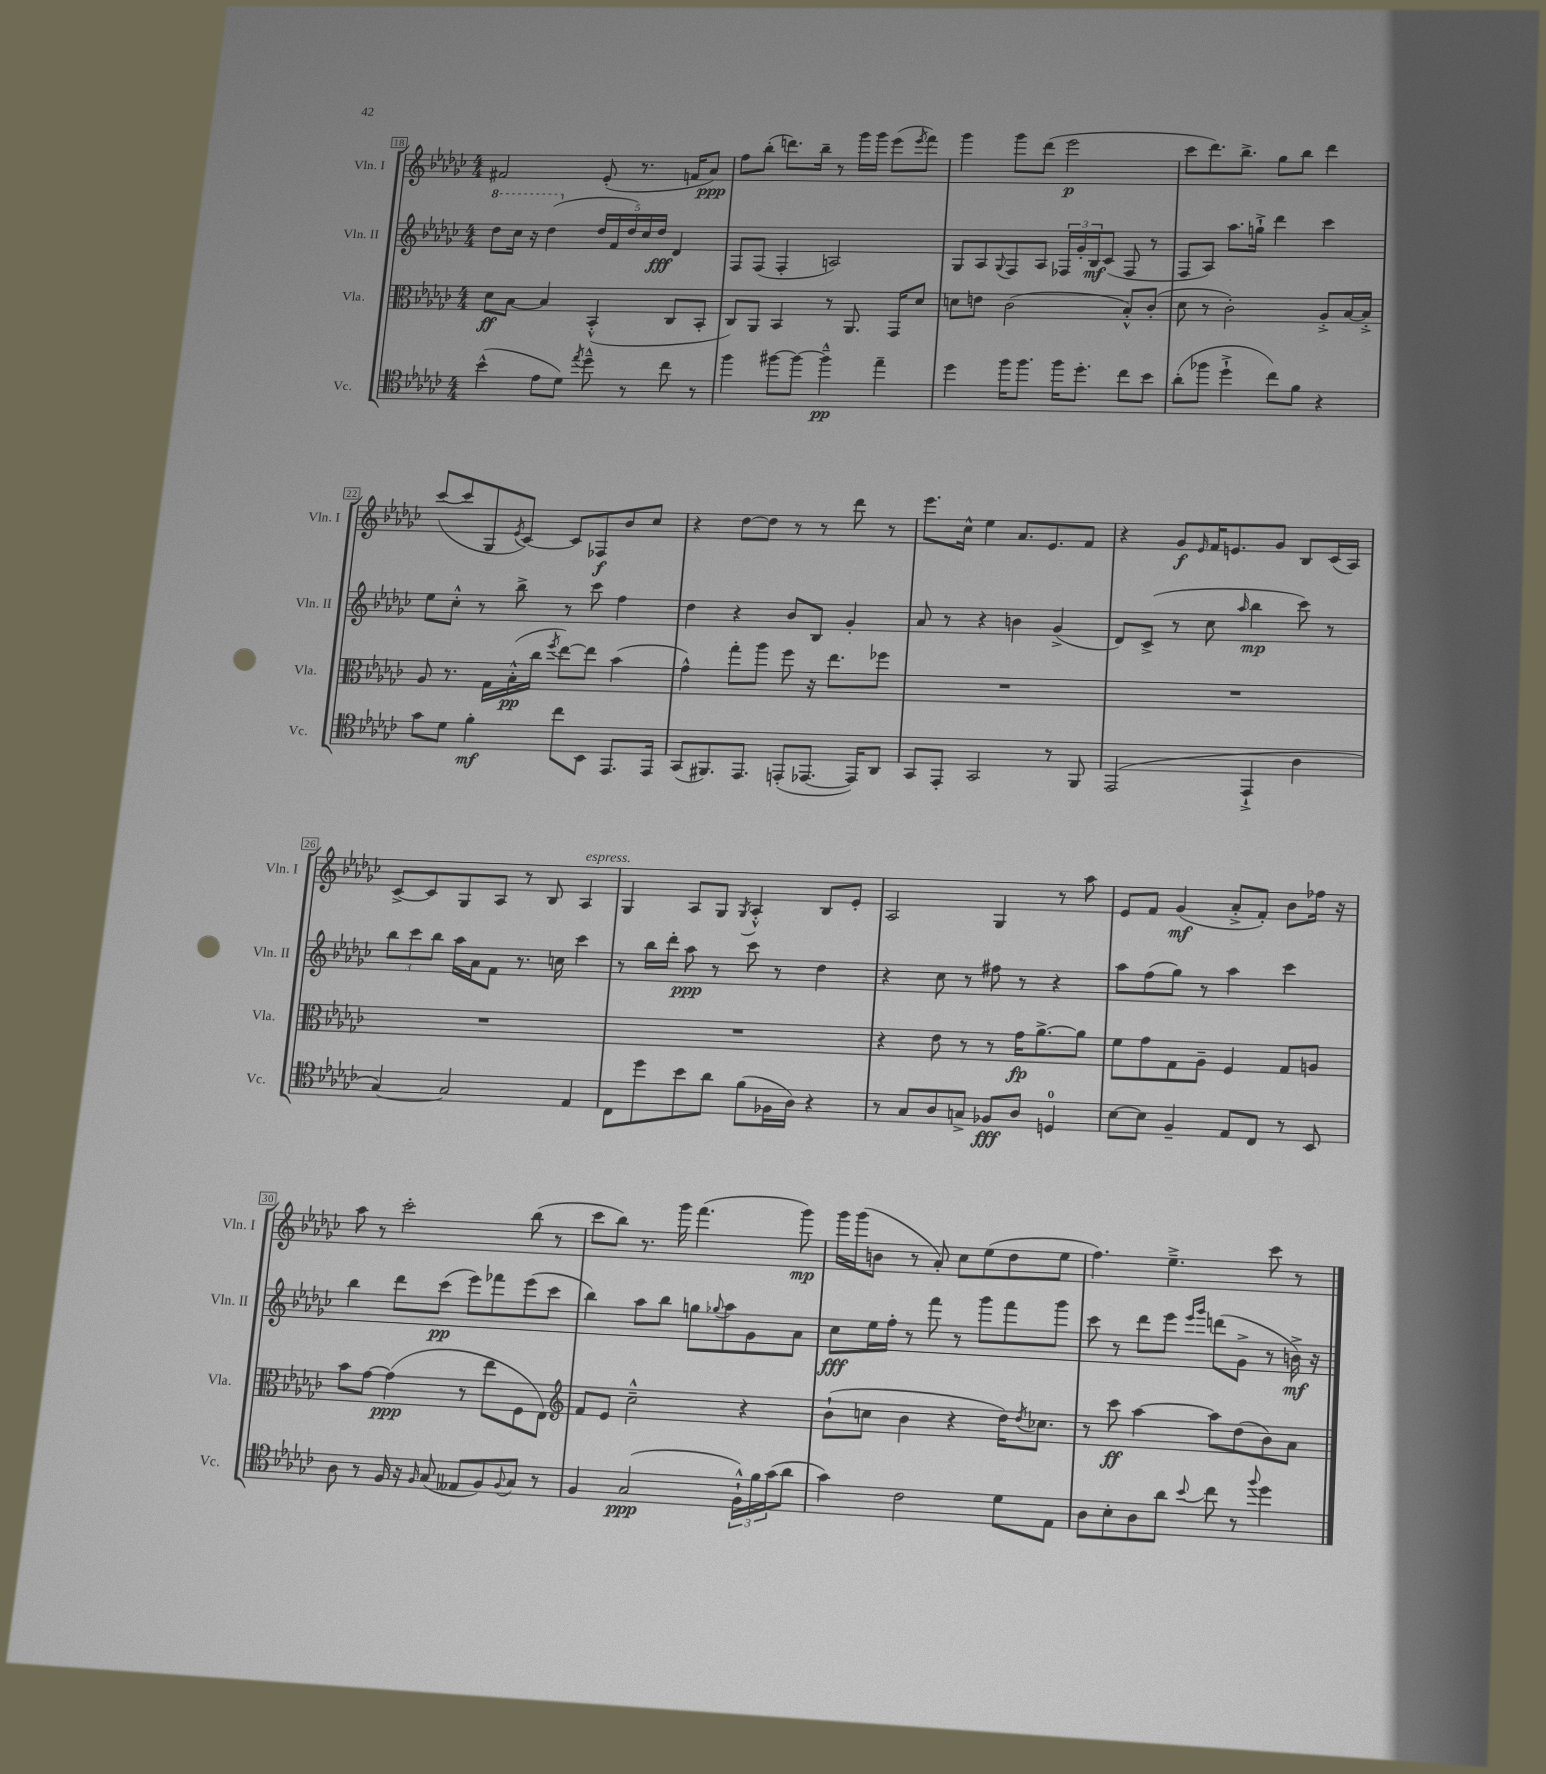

**kern	**kern	**kern	**kern
*staff4	*staff3	*staff2	*staff1
*clefC4	*clefC3	*clefG2	*clefG2
*k[b-e-a-d-g-c-]	*k[b-e-a-d-g-c-]	*k[b-e-a-d-g-c-]	*k[b-e-a-d-g-c-]
*M4/4	*M4/4	*M4/4	*M4/4
(4b-^^\	8d-\L	8ddd-\L	2f#/
.	[8B-\J	16ccc-\Jk	.
.	.	16r	.
8e-\L	4B-/]	(4ddd-\	.
8d-\J)	.	.	.
8qee-/	.	.	.
8dd-~^^\	(4BB-'^^/	20dd-/LL	(8e-'/
.	.	20f/	.
.	.	20dd-/)	.
8r	.	.	8.r
.	.	20cc-/	.
.	.	20dd-/JJ	.
8cc-\	8C-/L	4d-/	.
.	.	.	16f/LK
8r	8BB-'/J	.	8a-/J)
=	=	=	=
4ff\	8C-/L)	8F/L	8ff\L
.	8AA-/J	(8F/J	(8bb-'\J
[8ff#\L	4BB-/	4F'/	8.ddd\L)
8ff#\_J	.	.	.
.	.	.	16bb-~\Jk
4ff#~^^\]	8r	2A/)	8r
.	8.AA-/	.	16ggg-\LL
.	.	.	16ggg-\JJ
4ee-~\	.	.	(8eee-\L
.	16GG-/LK	.	.
.	.	.	8qeee-/
.	8d-/J	.	8fff\J)
=	=	=	=
4dd-\	8d\L	8G-/L	4ggg-\
.	8e\J	8A-/	.
.	.	8qqG-/	.
16ff\LK	(2c-\	8F/	8ggg-\L
8.ff\J	.	.	.
.	.	8A-/J	(8ddd-\J
16ff\LK	.	24F-/LL	2eee-\
.	.	24g-'/	.
8.dd-'\J	.	.	.
.	.	24B-/J	.
.	.	(8c-/J	.
8cc-\L	8B-'^^/L)	8F-/	.
8b-\J	(8c-'/J	8r	.
=	=	=	=
(8a-'\L	8d-\	8F/L	8ccc-\L
8ff-\J	8r	8A-/J)	8.ddd-\)
4dd-`^\	2c-'\)	8.aa-\L	.
.	.	.	8.bb-^\J
.	.	16gg`^\Jk	.
8cc-\L)	.	4ddd-\	8gg-\L
8f\J	.	.	8bb-\J
4r	8A-'^/L	4ccc-\	4ddd-\
.	[16B-/L	.	.
.	16B-'^/]JJ	.	.
=	=	=	=
8g-\L	8A-/	8ee-\L	([8ccc-/L
8d-\J	8.r	8cc-'^^\J	8ccc-/]
4f'\	.	8r	8G-/
.	16G-\LL	.	.
.	.	.	8qe-/
.	(16B-'^^\	8bb-^\	[8c-/J)
.	16cc-\JJ	.	.
.	8qff/	.	.
8cc-\L	[8ee-\L)	8r	8c-/]L
8BB-\J	8ee-\]J	8ccc-\	8F-/
8.EE-/L	(4b-\	4ff\	8b-/
.	.	.	8cc-/J
16EE-/Jk	.	.	.
=	=	=	=
(8GG-/L	4g-^^\)	4dd-\	4r
8.FF#/)	.	.	.
.	8gg-'\L	4r	[8dd-\L
8.EE-/J	.	.	.
.	8aa-\J	.	8dd-\]J
(8EE'/L	8ff\	8b-/L	8r
[8.EE-/J	16r	8B-/J	8r
.	8.ee-\L	.	.
.	.	4g-'/	8ddd-\
16EE-/]LK)	.	.	.
8AA-/J	8ff-\J	.	8r
=	=	=	=
8GG-/L	1r	8a-/	8.eee-\L
8EE-'/J	.	8r	.
.	.	.	16cc-^^\Jk
2GG-/	.	4r	4ee-\
.	.	4b\	8.a-/L
.	.	.	8.e-/
8r	.	(4g-^/	.
8FF/	.	.	8f/J
=	=	=	=
(2EE-/	1r	8d-/L)	4r
.	.	(8c-^/J	.
.	.	8r	8g-/L
.	.	.	16qqe-/
.	.	8cc-\	16f/K
.	.	.	8.e/
.	.	16qqaa-/	.
4EE-`^/	.	4bb-\	.
.	.	.	8g-/J
4A-\	.	8ccc-\)	8B-/L
.	.	8r	(16c-/L
.	.	.	16A-/JJ)
=	=	=	=
[4G-/)	1r	12bb-\L	[8c-^/L
.	.	12ccc-\	.
.	.	.	8c-/]
.	.	12bb-\J	.
2G-/]	.	16aa-\LL	8G-/
.	.	16a-\J	.
.	.	8f\J	8A-/J
.	.	8.r	8r
.	.	.	8B-/
.	.	16cc\	.
4E-/	.	4ccc-\	4A-/
=	=	=	=
8C-\L	1r	8r	4G-/
8dd-\	.	16bb-\LL	.
.	.	16ddd-'\JJ	.
8b-\	.	8aa-\	8A-/L
8a-\J	.	8r	8G-/J
.	.	.	8qG-/
(8f\L	.	8ccc-\	4A-'^^/
16F-\L	.	8r	.
16A-\JJ)	.	.	.
4r	.	4dd-\	8B-/L
.	.	.	8e-'/J
=	=	=	=
8r	4r	4r	2A-/
8G-/L	.	.	.
8A-/	8e-\	8cc-\	.
8G^/J	8r	8r	.
8F-/L	8r	8ff#\	4G-/
8A-/J	16g-\LK	8r	.
.	[8.a-^\	.	.
4D/	.	4r	8r
.	8a-\]J	.	8aa-\
=	=	=	=
[8B-\L	8f\L	8aa-\L	8e-/L
8B-\]J	8g-\	(8ff\	8f/J
4F~/	8G-\	8gg-\J)	(4g-/
.	8A-~\J	8r	.
8E-/L	4F/	4aa-\	8a-'^/L
8C-/J	.	.	8f'/J)
8r	8G-/L	4ccc-\	8b-\L
8BB-/	8A/J	.	16ff-\Jk
.	.	.	16r
=	=	=	=
8A-\	8b-\L	4bb-\	8aa-\
8r	[8g-\J	.	8r
16F/	(4g-\]	8ddd-\L	2ccc-'\
16r	.	.	.
16qqF/	.	.	.
(8G-/	.	(8ccc-\J	.
8E--/L	8r	8eee-\L)	.
8F/)	8ee-\L	8fff-\	.
8qqF/	.	.	.
8G-/J	8F\	(8eee-\	(8bb-\
8r	8E-\J)	8ccc-\J	8r
=	=	=	=
*	*clefG2	*	*
4F/	8f/L	4bb-\)	8ccc-\L
.	8e-/J	.	8bb-\J)
(2G-/	2cc-~^^\	8aa-\L	8.r
.	.	8bb-\J	.
.	.	.	16ggg-\
.	.	8gg\L	(4.fff\
.	.	8qqgg-/	.
.	.	8aa-\	.
24F`^^\LL)	4r	8g-\	.
24f\	.	.	.
(24g-\J	.	.	.
8a-\J	.	8a-\J	8ggg-\)
=	=	=	=
4g-\)	(8b-`\L	8cc-\L	16ggg-\LL
.	.	.	(16ggg-\J
.	8cc\J	16ee-\L	8b\J
.	.	16ff'\JJ	.
2c-\	4b-\	8r	8r
.	.	8fff\	8a-'/)
.	4r	8r	8cc-\L
.	.	8ggg-\L	(8ee-\
8d-\L	16dd-\LK)	8fff\	8dd-\
.	8qdd-/	.	.
.	8.cc-\J	.	.
8E-\J	.	8ggg-\J	8ee-\J
=	=	=	=
8A-\L	8r	8ccc-\	4.ff\)
8B-'\	8ccc-\	8r	.
8A-\	[4aa-\	8ddd-\L	.
8a-\J	.	8eee-\J	4.ee-~^\
.	.	16qqeee-/LL	.
8qqb-/	.	16qqggg-/JJ	.
8cc-\	8aa-\]L	(8ddd\L	.
8r	(8dd-\	8g-^\J	.
8qqff/	.	.	.
4dd-\	8b-\)	8r	8ccc-\
.	8a-\J	16b^\)	8r
.	.	16r	.
==	==	==	==
*-	*-	*-	*-
